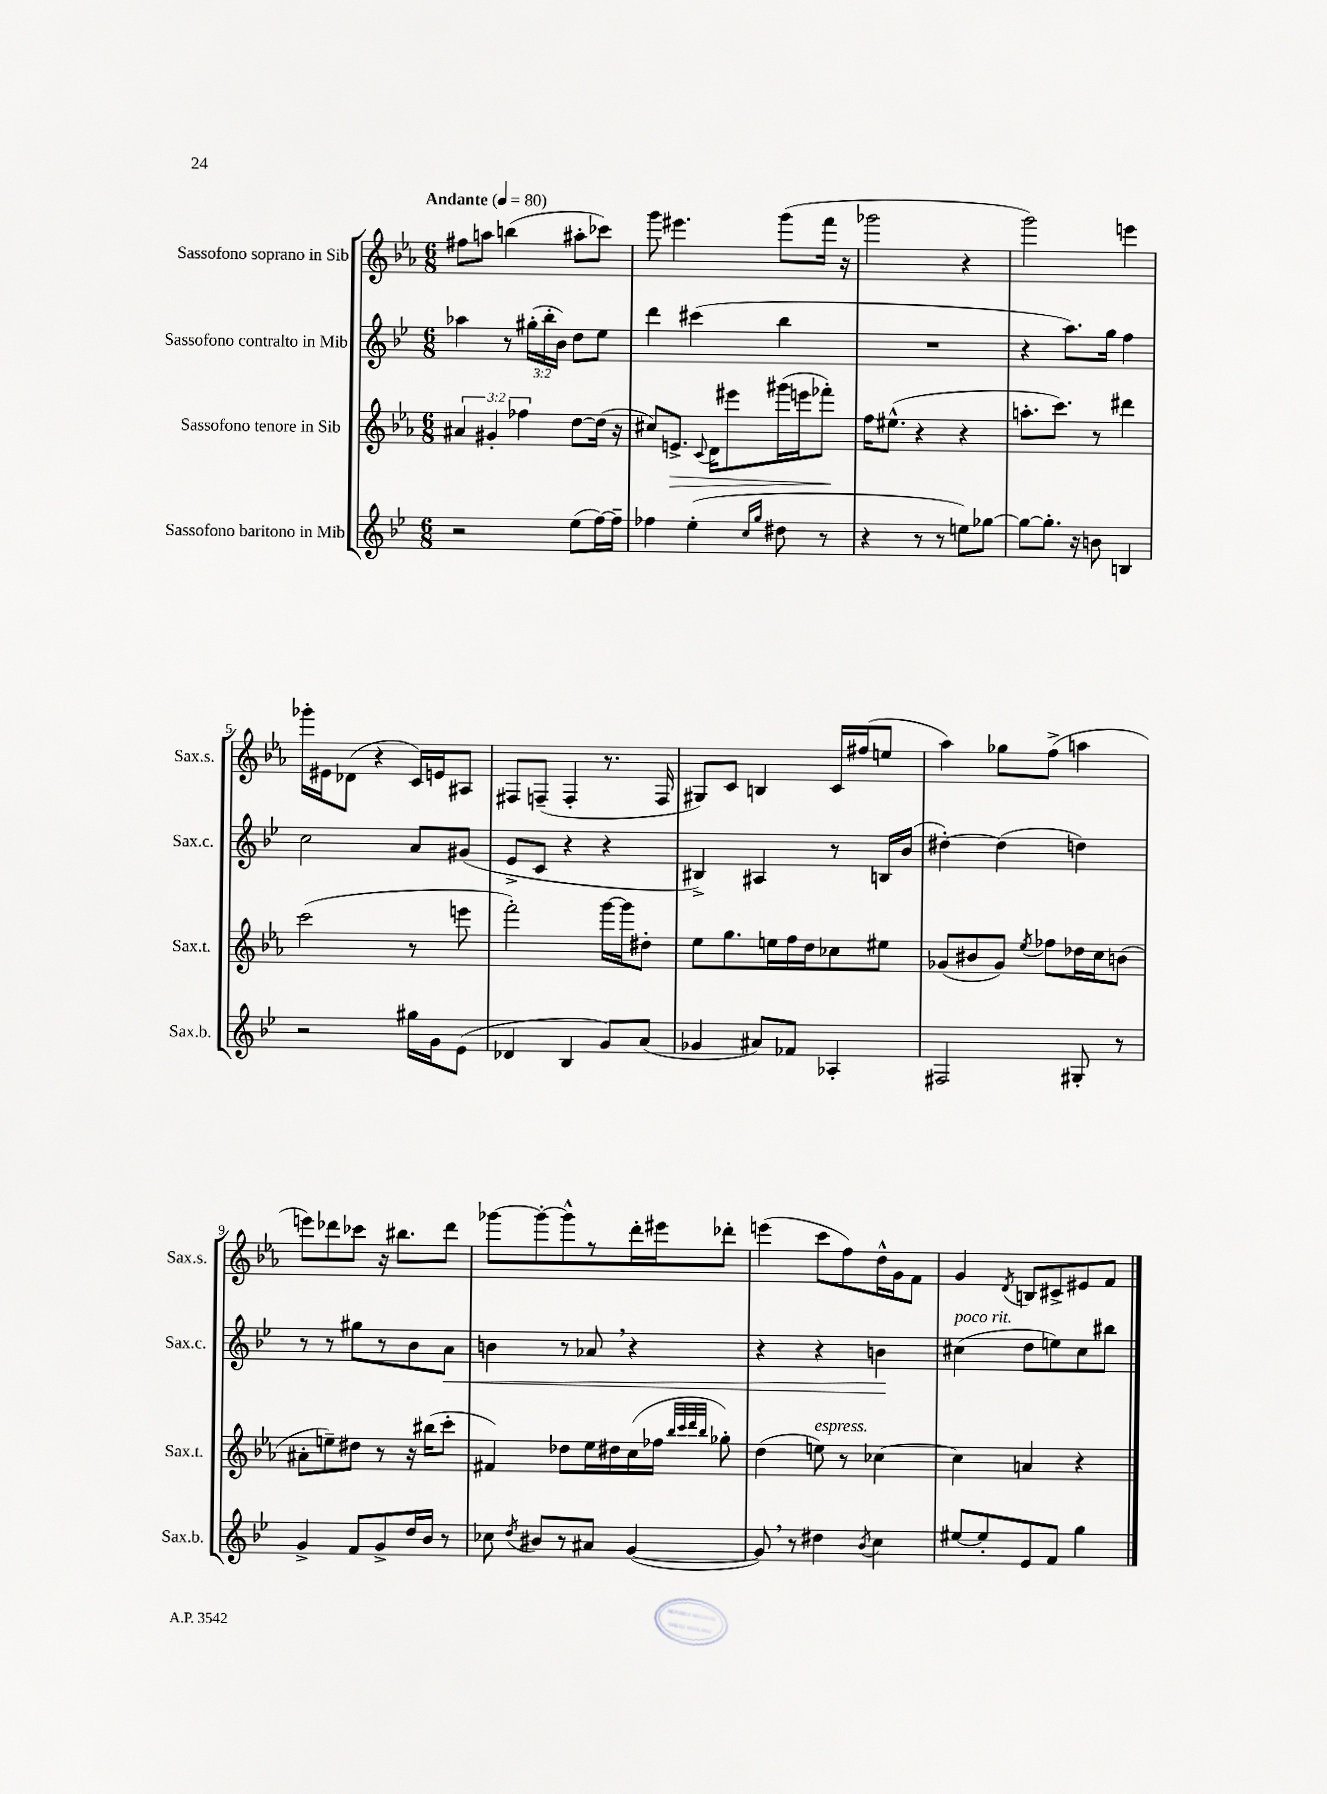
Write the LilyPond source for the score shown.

<<
\new StaffGroup <<
\new Staff = "s0" \with { instrumentName = "Sassofono soprano in Sib" shortInstrumentName = "Sax.s." } {
    \clef treble \key ees \major \numericTimeSignature \time 6/8 \tempo "Andante" 4 = 80
    \autoBeamOff fis''8[ a''8] b''4( ais''8[-. ces'''8]) |
    g'''8 eis'''4. g'''8[( f'''16] r16 |
    ges'''2 r4 |
    g'''2) e'''4 |
    ges'''16[-. eis'16 des'8]( r4 c'16[) e'16 ais8] |
    fis8[ f8]--( f4-. r8. f16 |
    gis8[) c'8] b4 c'16[ fis''16( e''8] |
    aes''4) ges''8[ f''8]->( a''4 |
    e'''8[) des'''8 ces'''8] r16 bis''8.[ des'''8] |
    ges'''8[~ ges'''8~-. ges'''8-^ r8 d'''16-. eis'''16 des'''8]-. |
    e'''4( c'''8[ f''8) d''16-^ g'16 f'8] |
    g'4 \acciaccatura { d'8 } b8[ cis'8-> eis'8 f'8] \bar "|." |
}
\new Staff = "s1" \with { instrumentName = "Sassofono contralto in Mib" shortInstrumentName = "Sax.c." } {
    \clef treble \key bes \major \numericTimeSignature \time 6/8 \override Staff.TupletNumber.text = #tuplet-number::calc-fraction-text
    \autoBeamOff aes''4 r8 \tuplet 3/2 { gis''16[-.( bes''16-. bes'16]) } d''8[ ees''8] |
    d'''4 cis'''4( bes''4 |
    R2. |
    r4 a''8.[) g''16] f''4 |
    c''2 a'8[ gis'8]( |
    ees'8[-> c'8] r4 r4 |
    bis4->) ais4 r8 b16[ bes'16]( |
    dis''4~-.) dis''4( d''4) |
    r8 r8 gis''8[ r8 bes'8 a'8]\< |
    b'4 r8 aes'8 \breathe r4 |
    r4 r4 b'4\! |
    cis''4^\markup { \italic "poco rit." }( d''8[ e''8) cis''8 bis''8] \bar "|." |
}
\new Staff = "s2" \with { instrumentName = "Sassofono tenore in Sib" shortInstrumentName = "Sax.t." } {
    \clef treble \key ees \major \numericTimeSignature \time 6/8 \override Staff.TupletNumber.text = #tuplet-number::calc-fraction-text
    \autoBeamOff \tuplet 3/2 { ais'4 gis'4-. fes''4 } d''8[~ d''16]( r16 |
    cis''8[) e'8.]->\> \appoggiatura { c'8 } d'16[ eis'''8 gis'''16( e'''16 fes'''8]-.\!) |
    f''16[ eis''8.]-^( r4 r4 |
    a''8.[-. c'''8.]) r8 dis'''4 |
    c'''2( r8 e'''8 |
    f'''2-.) g'''16[~ g'''16 dis''8]-. |
    ees''8[ g''8. e''16 f''16 d''16 ces''8 eis''8] |
    ges'8[( bis'8 ges'8]) \acciaccatura { ees''8 } fes''8[ des''16 c''16 b'8]( |
    ais'8[-. e''8--) dis''8] r8 r16 bis''16[( c'''8]-. |
    fis'4) des''8[ ees''16 dis''16 c''16( fes''16] \grace { bes''32[ c'''32 d'''32 bes''32] } ges''8-.) |
    d''4( e''8^\markup { \italic "espress." }) r8 ces''4~ |
    ces''4 a'4 r4 \bar "|." |
}
\new Staff = "s3" \with { instrumentName = "Sassofono baritono in Mib" shortInstrumentName = "Sax.b." } {
    \clef treble \key bes \major \numericTimeSignature \time 6/8
    \autoBeamOff r2 ees''8[( f''16~) f''16]-- |
    fes''4 ees''4-.( \grace { c''16[ g''16] } dis''8 r8 |
    r4 r8 r8 e''8[) ges''8]~ |
    ges''8[~ ges''8.]-. r16 b'8 b4 |
    r2 gis''16[ g'16 ees'8]( |
    des'4 bes4 g'8[) a'8]( |
    ges'4 ais'8[) fes'8] aes4-. |
    fis2 gis8-. r8 |
    g'4-> f'8[ g'8-> d''16 bes'16] r8 |
    ces''8 \acciaccatura { d''8 } bis'8[ r8 ais'8] g'4~( |
    g'8) \breathe r8 dis''4 \acciaccatura { bes'8 } c''4 |
    eis''8[~ eis''8-. ees'8 f'8] g''4 \bar "|." |
}
>>
>>
